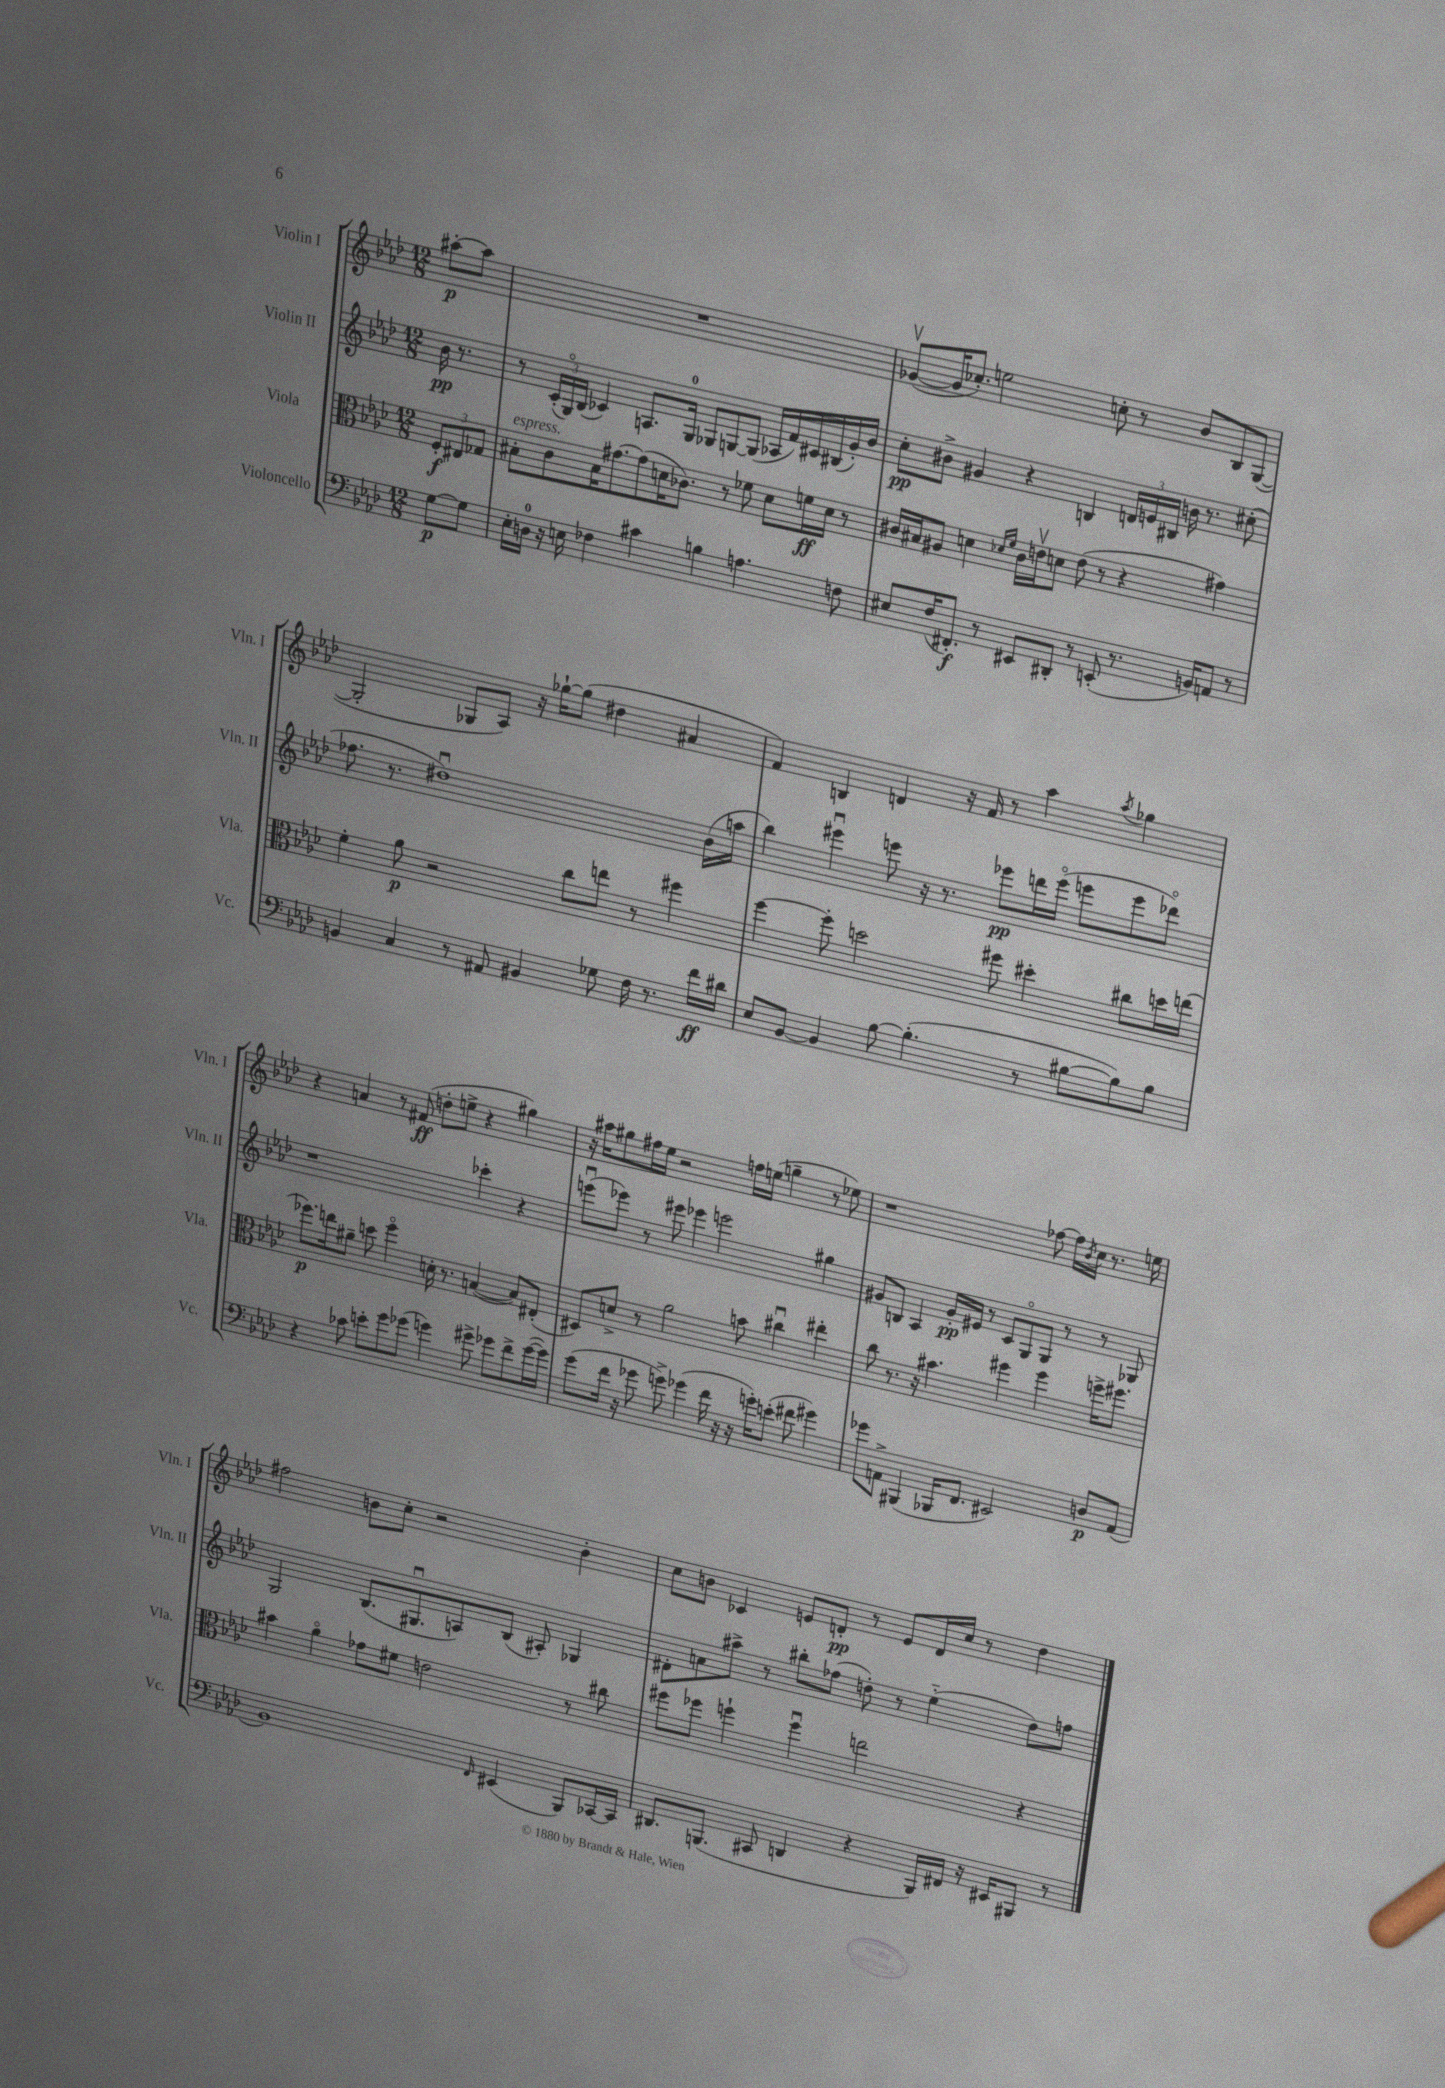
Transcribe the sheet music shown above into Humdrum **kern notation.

**kern	**kern	**kern	**kern
*staff4	*staff3	*staff2	*staff1
*clefF4	*clefC3	*clefG2	*clefG2
*k[b-e-a-d-]	*k[b-e-a-d-]	*k[b-e-a-d-]	*k[b-e-a-d-]
*M12/8	*M12/8	*M12/8	*M12/8
[8G	12F'	16b-	[8aa#'
.	.	8.r	.
.	12E#	.	.
8G]	.	.	8aa#]
.	12G-	.	.
=	=	=	=
16E-'	8B#'	8r	1.r
16D	.	.	.
16r	8c	(24c'	.
.	.	24Go)	.
16E	.	.	.
.	.	(24B-	.
4F-	16B#	4c-)	.
.	[8.g#	.	.
4c#	(8g#]	8.A	.
.	16d	.	.
.	8.c-)	16G	.
4B	.	8G-	.
.	8r	[8G	.
4.A	8f-	(8G]	.
.	8d	16A-	.
.	.	16f)	.
.	16f	16c#	.
.	16d	(16B#	.
8F	8r	16g')	.
.	.	16b-	.
=	=	=	=
8E#	16c#	8cc'	([8g-v
.	16B#	.	.
(16F	8A#	8b#^	16g-]
8.FF#')	.	.	8.cc-')
.	4d	4g#	.
8r	.	.	2ee
.	16qqd-	.	.
.	16qqf	.	.
8EE#	16c#	4r	.
.	16ev	.	.
8DD#'	8d	.	.
8r	(8e	4B	.
(8EE'	8r	.	8cc'
8.r	4r	24d	8r
.	.	24e	.
.	.	24B#	.
.	.	16b	8b-
16BB)	.	8.r	.
8AA	4g#)	.	8B-
8r	.	(8cc#'	([8G
=	=	=	=
4BB	4f'	8.ff-	2G']
.	.	8.r	.
4C	8a-	.	.
.	2r	1dd#u)	.
8r	.	.	8G-
8AA#	.	.	8A-)
4BB#	.	.	16r
.	.	.	[16gg-`
.	8cc	.	(8gg-]
8G-	8ee	.	4dd#
16F	8r	.	.
8.r	.	.	.
.	4ff#	.	4a#
16f	.	(16b-	.
16d#	.	16aa	.
=	=	=	=
8E-	[4ff	4bb-)	4f)
[8BB-	.	.	.
4BB-]	8ff']	4eee#u	4B
.	2dd	.	.
[8B-	.	8eee	4d
(4.B-']	.	16r	.
.	.	8.r	.
.	.	.	16r
.	.	.	16f
.	8ff#	8eee-	8r
8r	4dd#'	16ddd	4aa-
.	.	(16eee-o	.
[8B#	.	8eee	.
.	.	.	8qaa-
8B#])	8cc#	8eee	4gg-
8B#	16dd	8ddd-o)	.
.	(16ee	.	.
=	=	=	=
4r	8.ff-)	1r	4r
.	16ee	.	.
8c-	8a#~	.	4a
8e'	8dd	.	.
8g	4ff-o	.	8r
(8g-	.	.	(8f#
4g)	16d'	.	8dd'
.	8.r	.	.
.	.	.	8ee^
8g#^	([4B	4ccc-'	4r
8g-	.	.	.
8f^	8B])	4r	4gg#)
([16g-	(8E#'	.	.
16g-])	.	.	.
=	=	=	=
(8g	8D#)	(8eeeu	16r
.	.	.	16aa#
16f	8d^	8eee-)	8gg#
16r	.	.	.
8g-	8r	8r	16ff#
.	.	.	16ee-
8g^)	2a-	8eee#	2r
(4g-	.	4eee-	.
16f	.	2eee	.
16r	.	.	.
16r	8b	.	16ff
16g')	.	.	(16ee
(8e'	4cc#u	.	4gg~
8f#	.	.	.
4g#)	4ee#'	4gg#	8r
.	.	.	8ee-)
=	=	=	=
8g-	8cc	8g#	1r
8AA^	8.r	8B	.
(4BBB#	.	4A-	.
.	16r	.	.
.	4.b#	.	.
16BBB-	.	16g#'	.
8.FF	.	16e#	.
.	.	8r	.
2EE#)	4ff#	8c	.
.	.	8Go	.
.	4ff#	8G	[8ff-
.	.	8r	16ff-]
.	.	.	8qb-
.	.	.	16cc
8D	16ff^	8r	8.r
.	8.ff#	.	.
(8AA	.	8G-	.
.	.	.	16ee
=	=	=	=
1BB-)	4b#	2G	2ff#
.	4a-o	.	.
.	8g-	(8.B-	8b
.	8f#	.	8cc'
.	.	8.G#u	.
.	2e	.	2r
.	.	8A)	.
16qqFF	.	.	.
(4EE#	.	(8B-	.
.	.	8A#')	.
8BBB-)	8r	4G-	4b'
[16CC-	8cc#	.	.
16CC-]	.	.	.
=	=	=	=
8.DD#	8ff#	8d#'	8cc
.	8ff-	8a	8b
(8.BBB	.	.	.
.	4ff`	8aa#^	4c-
8CC#	.	8r	.
4DD	4ffu	8bb#'	8e
.	.	(8ff-	8d'
4r	2ee	8dd')	8r
.	.	8r	8e
16BBB)	.	(4ee-'~	16d
16FF#	.	.	16cc
16r	.	.	8r
16EE#	.	.	.
8BBB#	4r	8dd)	4dd-
8r	.	8ff	.
==	==	==	==
*-	*-	*-	*-
